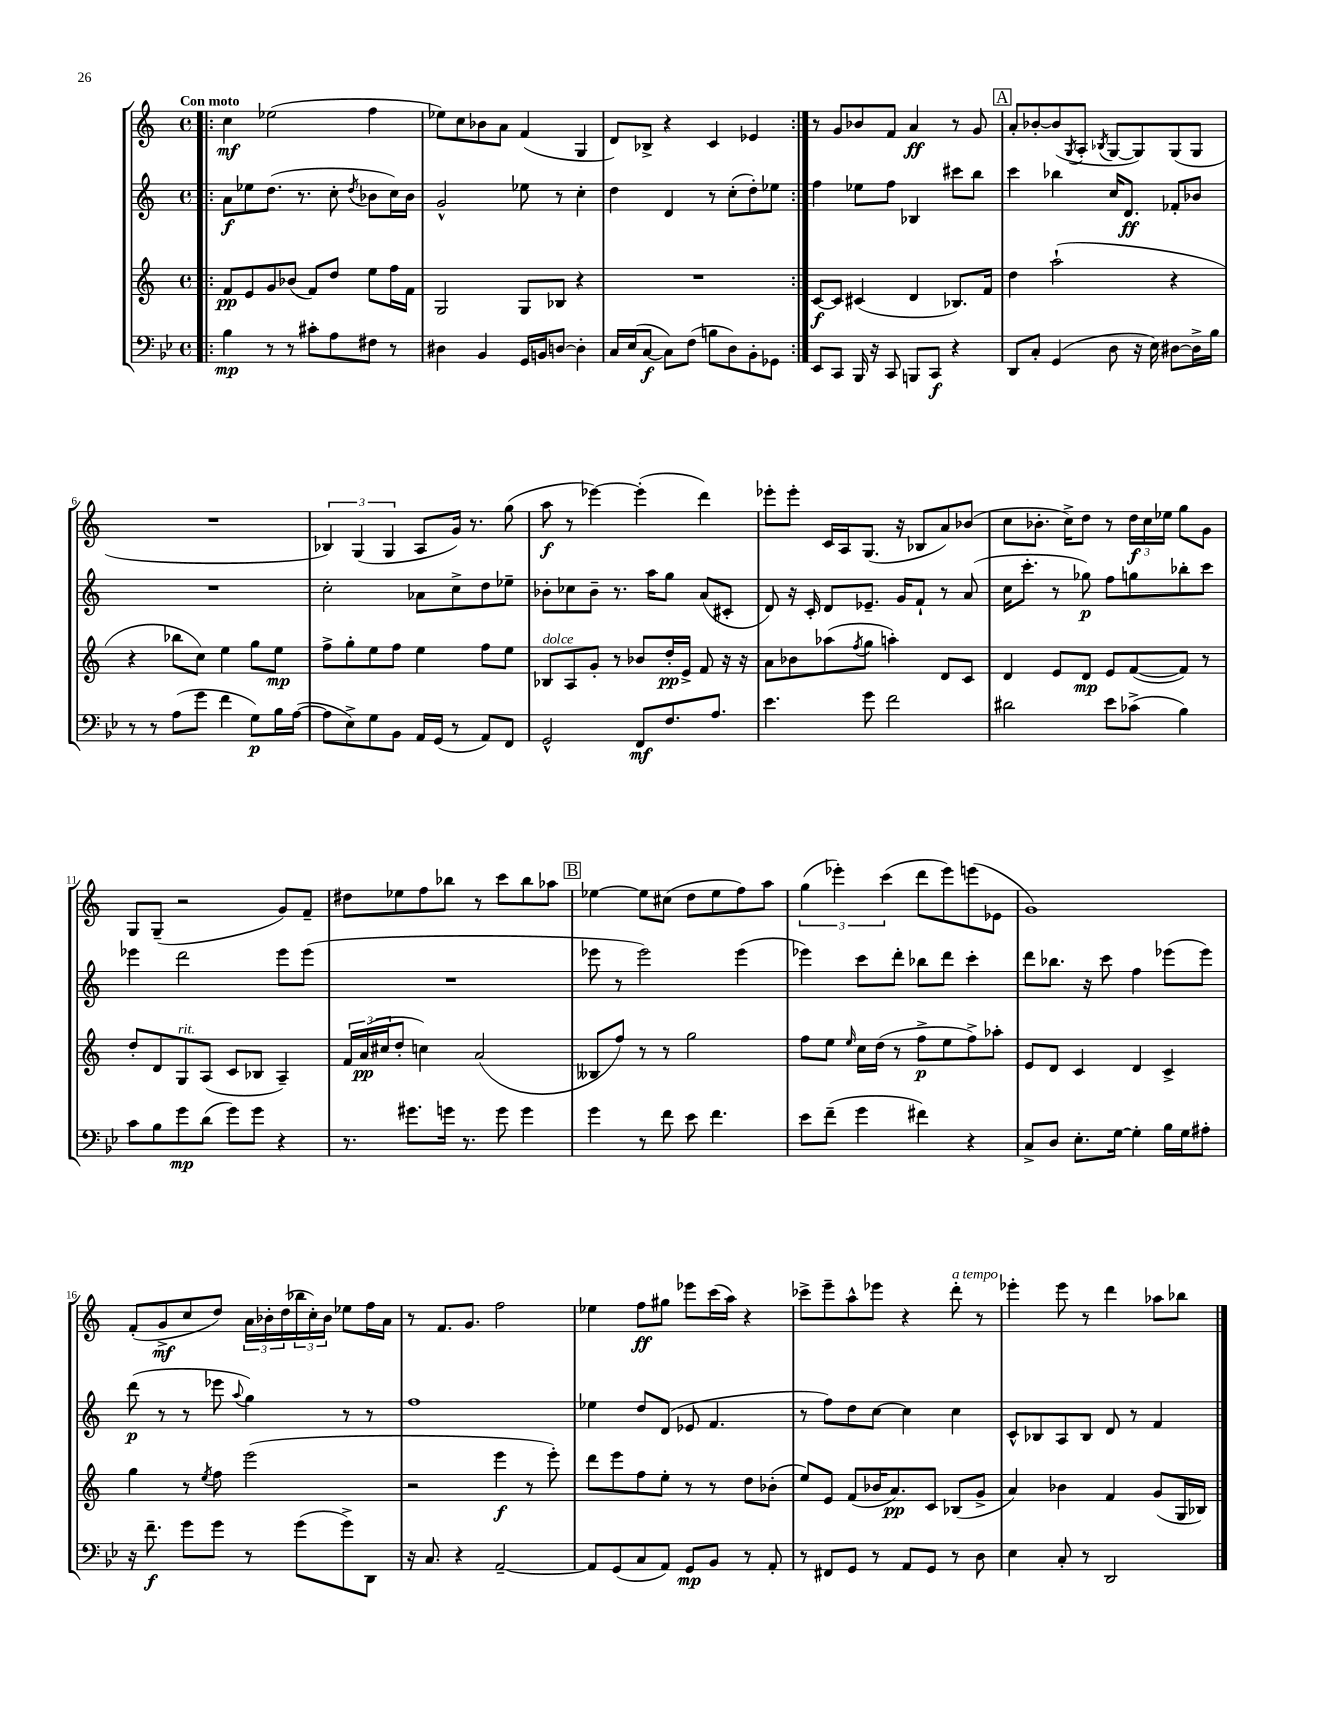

**kern	**kern	**kern	**kern
*staff4	*staff3	*staff2	*staff1
*clefF4	*clefG2	*clefG2	*clefG2
*k[b-e-]	*k[]	*k[]	*k[]
*M4/4	*M4/4	*M4/4	*M4/4
*met(c)	*met(c)	*met(c)	*met(c)
=!|:	=!|:	=!|:	=!|:
4B-\	8f/L	8a\L	4cc\
.	8e/	8ee-\	.
8r	8g/	(8.dd\J	(2ee-\
8r	(8b-/J	.	.
.	.	8.r	.
8c#'\L	8f/L)	.	.
8A\	8dd/J	8cc'\	.
.	.	8qdd/	.
8F#\J	8ee\L	8b-\L	4ff\
8r	16ff\L	16cc\L)	.
.	16f\JJ	16b-\JJ	.
=	=	=	=
4D#\	2G/	2g^^/	8ee-\L)
.	.	.	8cc\
4BB-/	.	.	8b-\
.	.	.	8a\J
16GG/LL	8G/L	8ee-\	(4f/
16BB/J	.	.	.
[8D/J	8B-/J	8r	.
4D'\]	4r	4cc'\	4G/
=	=	=	=
16C/LL	1r	4dd\	8d/L)
(16E-/J	.	.	.
[8C/J	.	.	8B-^/J
8C\]L)	.	4d/	4r
(8F\J	.	.	.
8B\L	.	8r	4c/
8D\)	.	(8cc'\L	.
8BB-'\	.	8dd'\)	4e-/
8GG-\J	.	8ee-\J	.
=:|!	=:|!	=:|!	=:|!
8EE-/L	[8c/L	4ff\	8r
8CC/J	8c/]J	.	8g/L
16BBB-/	(4c#/	8ee-\L	8b-/
16r	.	.	.
8CC/	.	8ff\J	8f/J
8BBB/L	4d/	4B-/	4a/
8CC/J	.	.	.
4r	8.B-/L)	8ccc#\L	8r
.	.	8bb\J	8g/
.	16f/Jk	.	.
=	=	=	=
8DD/L	4dd\	4ccc\	8a'/L
8C'/J	.	.	[8b-'/
(4GG/	(2aa`\	4bb-\	(8b-/]
.	.	.	8qG/
.	.	.	8A'/J
.	.	.	8qB-/
8D\	.	16cc/LK	[8G/L
.	.	8.d/J	.
16r	.	.	8G/])
16E-\)	.	.	.
[8D#\L	4r	8f-'/L	(8G/
16D#^\]L	.	8b-/J	8G/J
16B-\JJ	.	.	.
=	=	=	=
8r	4r	1r	1r
8r	.	.	.
(8A\L	8bb-\L	.	.
8g\J	8cc\J)	.	.
4f\	4ee\	.	.
8G\L)	8gg\L	.	.
16B-\L	8ee\J	.	.
([16A\JJ	.	.	.
=	=	=	=
8A\]L	8ff^\L	2cc'\	6B-/)
8E-^\)	8gg'\	.	.
.	.	.	(6G/
8G\	8ee\	.	.
.	.	.	6G/
8BB-\J	8ff\J	.	.
16AA/LL	4ee\	8a-\L	8A/L
(16GG/JJ	.	.	.
8r	.	8cc^\	16g/Jk)
.	.	.	8.r
8AA/L)	8ff\L	8dd\	.
8FF/J	8ee\J	8ee-~\J	(8gg\
=	=	=	=
2GG^^/	8B-/L	8b-'\L	8aa\
.	8A/	8cc-\	8r
.	8g'/J	8b-~\J	[4eee-\)
.	8r	8.r	.
8FF/L	8b-/L	.	(4eee-'\]
.	.	16aa\LK	.
8.F/	16dd'/L	8gg\J	.
.	16e^/JJ	.	.
.	8f/	(8a/L	4ddd\)
8.A/J	.	.	.
.	16r	8c#'/J	.
.	16r	.	.
=	=	=	=
4.e-\	8a\L	8d/)	8eee-'\L
.	8b-\	16r	8eee-'\J
.	.	16c'/	.
.	(8aa-\	8d/L	16c/LL
.	.	.	16A/J
.	8qff/	.	.
8g\	8gg\J	8.e-~/J	(8.G/J
2f\	4aa'\)	.	.
.	.	16g/LK	16r
.	.	8f`/J	8B-/L
.	8d/L	8r	8a/)
.	8c/J	(8a/	(8b-/J
=	=	=	=
2d#\	4d/	16cc\LK	8cc\L
.	.	8.ccc'\J	.
.	.	.	8.b-'\J
.	8e/L	8r	.
.	.	.	16cc^\LK)
.	8d/J	8gg-\)	8dd\J
8e-\L	8e/L	8ff\L	8r
(8c-^\J	([8f/	8gg\	24dd\LL
.	.	.	24cc\
.	.	.	24ee-\JJ
4B-\)	8f/]J)	8bb-'\	8gg\L
.	8r	8ccc\J	8g\J
=	=	=	=
8c\L	8dd'/L	4eee-\	8G/L
8B-\	8d/	.	(8G~/J
8g\	8G/	2ddd\	2r
(8d\J	(8A/J	.	.
8g\L)	8c/L	.	.
8g\J	8B-/J	.	.
4r	4A~/)	8eee-\L	8g/L)
.	.	(8eee-\J	8f~/J
=	=	=	=
8.r	24f/LL	1r	8dd#\L
.	(24a/	.	.
.	24cc#/J	.	.
.	8dd'/J	.	8ee-\
8.g#\L	.	.	.
.	4cc\)	.	8ff\
16g\Jk	.	.	8bb-\J
8.r	.	.	.
.	(2a/	.	8r
8g\	.	.	8ccc\L
4g\	.	.	8bb-\
.	.	.	8aa-\J
=	=	=	=
4g\	8B--/L	8eee-\	[4ee-\
.	8ff/J)	8r	.
8r	8r	2eee-\)	8ee-\]L
8f\	8r	.	(8cc#\J
8e-\	2gg\	.	8dd\L
4.f\	.	.	8ee-\
.	.	(4eee-\	8ff\)
.	.	.	8aa\J
=	=	=	=
8e-\L	8ff\L	4eee-\)	(6gg\
(8f~\J	8ee\J	.	.
.	.	.	6eee-'\)
.	16qqee/	.	.
4g\	16cc\LL	8ccc\L	.
.	(16dd\JJ	.	.
.	.	.	(6ccc\
.	8r	8ddd'\J	.
4f#\)	8ff^\L	8bb-\L	8ddd\L
.	8ee\	8ddd\J	8eee-\)
4r	8ff^\)	4ccc'\	(8eee\
.	8aa-'\J	.	8e-\J
=	=	=	=
8C^/L	8e/L	8ddd\L	1g)
8D/J	8d/J	8.bb-\J	.
8.E-'\L	4c/	.	.
.	.	16r	.
.	.	8ccc\	.
[16G\Jk	.	.	.
4G'\]	4d/	4ff\	.
16B-\LL	4c^/	(8eee-\L	.
16G\J	.	.	.
8A#'\J	.	8eee-\J)	.
=	=	=	=
16r	4gg\	(8ddd\	(8f'/L
8.f~\	.	.	.
.	.	8r	8g^/
8g\L	8r	8r	8cc/
.	8qee/	.	.
8g\J	8ff\	8eee-\	8dd/J)
.	.	8qqaa/	.
8r	(2eee\	4gg\)	24a\LL
.	.	.	24b-'\
.	.	.	(24dd\
(8g\L	.	.	24bb-\
.	.	.	24cc'\)
.	.	.	24b-\JJ
8g^\)	.	8r	8ee-\L
8DD\J	.	8r	16ff\L
.	.	.	16a\JJ
=	=	=	=
16r	2r	1ff	8r
8.C/	.	.	.
.	.	.	8.f/L
4r	.	.	.
.	.	.	8.g/J
[2AA~/	4eee\	.	2ff\
.	8r	.	.
.	8eee'\)	.	.
=	=	=	=
8AA/]L	8ddd\L	4ee-\	4ee-\
(8GG/	8eee\	.	.
8C/	8ff\	8dd/L	8ff\L
8AA/J)	8ee'\J	(8d/J	8gg#\J
8GG/L	8r	8e-/	8eee-\L
8BB-/J	8r	4.f/	(16ccc\L
.	.	.	16aa\JJ)
8r	8dd\L	.	4r
8AA'/	(8b-'\J	.	.
=	=	=	=
8r	8ee/L)	8r	8ccc-^\L
8FF#/L	8e/J	8ff\L)	8eee~\
8GG/J	(8f/L	8dd\	8aa^^\
8r	16b-/K	[8cc\J	8eee-\J
.	8.a/)	.	.
8AA/L	.	4cc\]	4r
8GG/J	8c/J	.	.
8r	(8B-/L	4cc\	8ddd'\
8D\	8g^/J	.	8r
=	=	=	=
4E-\	4a/)	8c^^/L	4eee-'\
.	.	8B-/	.
8C'/	4b-\	8A/	8eee-\
8r	.	8B-/J	8r
2DD/	4f/	8d/	4ddd\
.	.	8r	.
.	(8g/L	4f/	8aa-\L
.	16G/L	.	8bb-\J
.	16B-/JJ)	.	.
==	==	==	==
*-	*-	*-	*-
